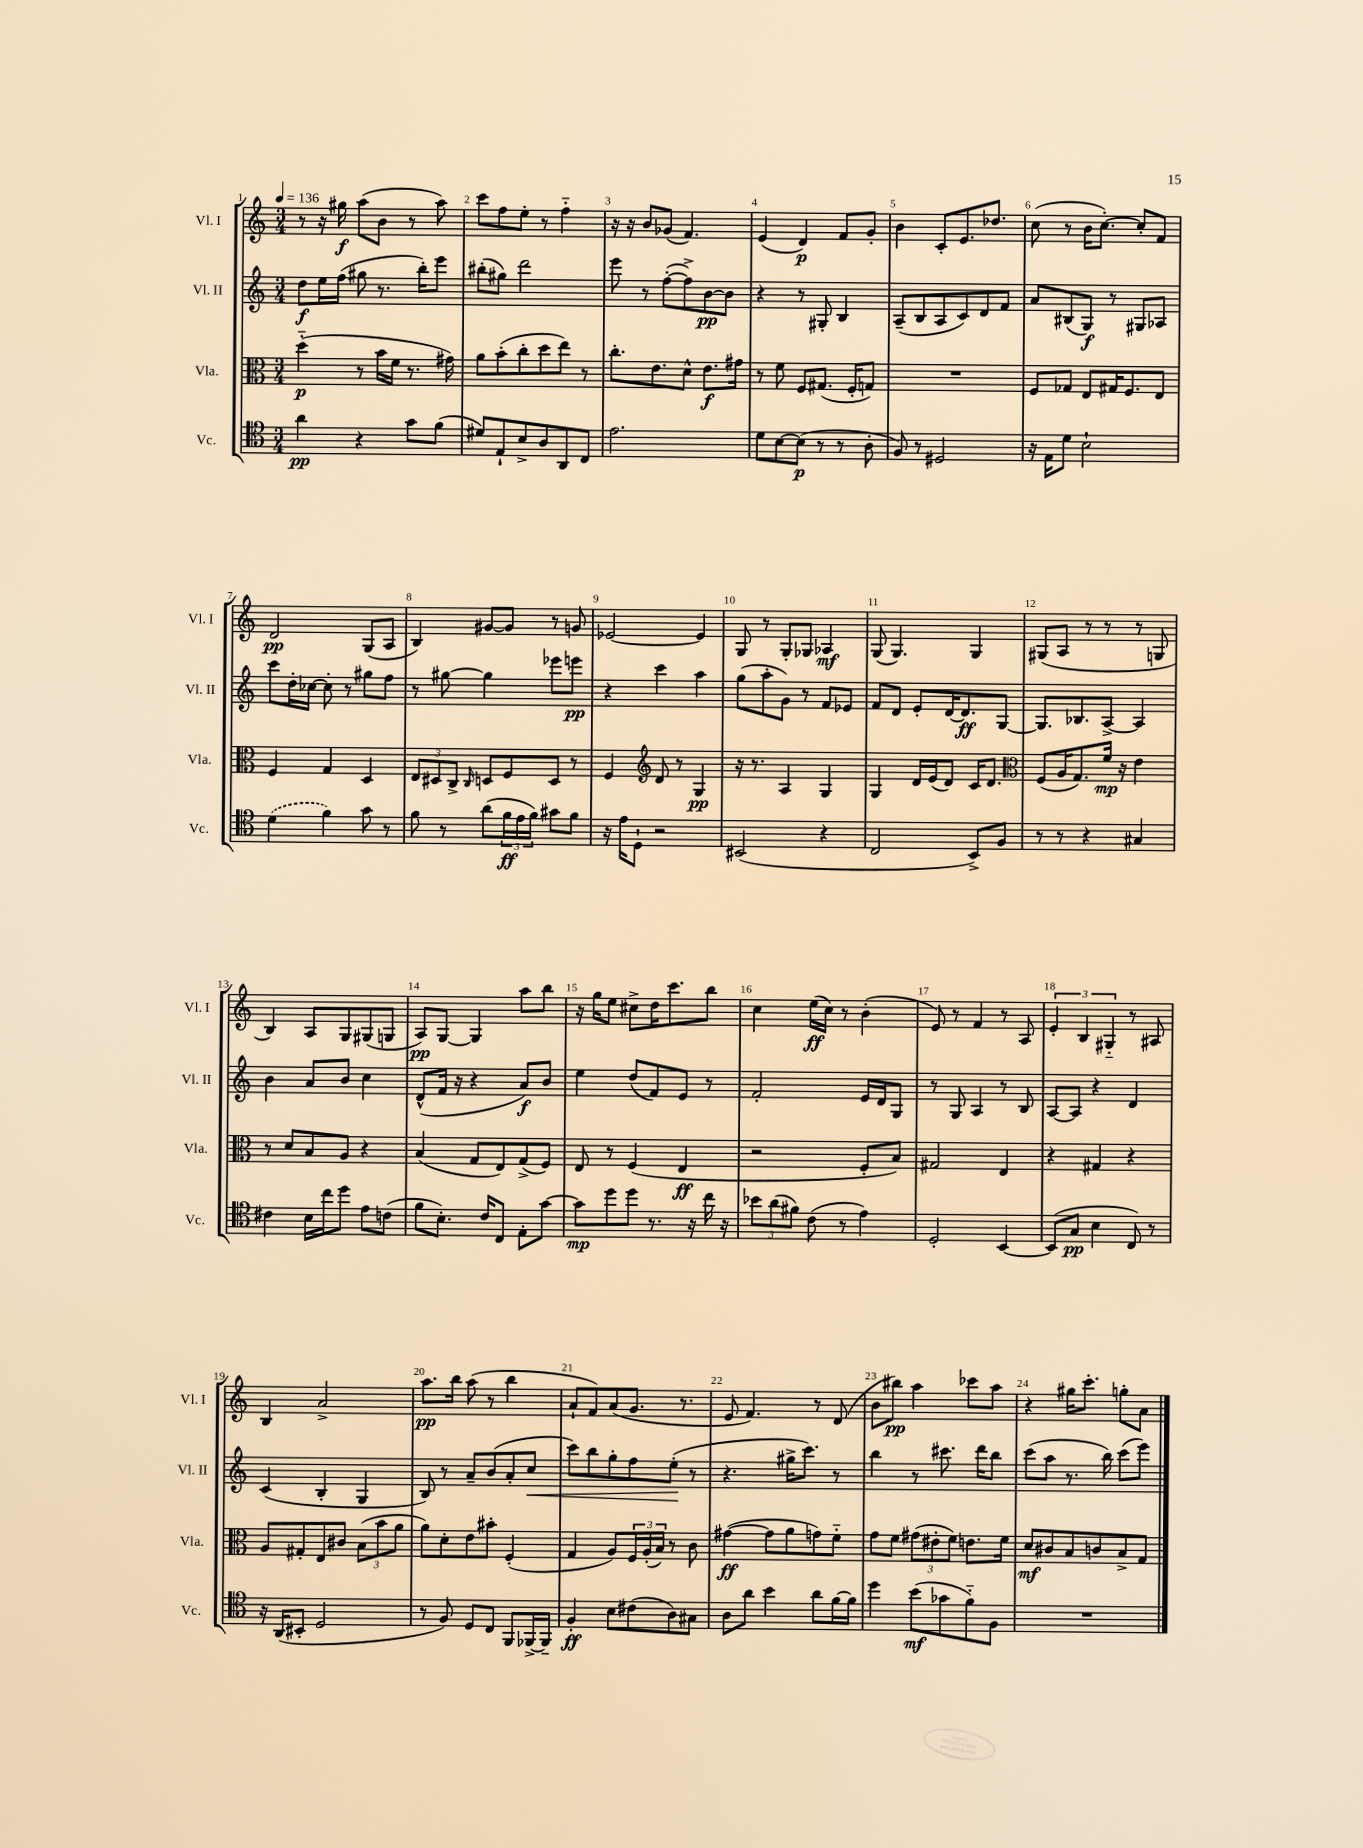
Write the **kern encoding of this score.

**kern	**dynam	**kern	**dynam	**kern	**dynam	**kern	**dynam
*part4	*part4	*part3	*part3	*part2	*part2	*part1	*part1
*staff4	*staff4	*staff3	*staff3	*staff2	*staff2	*staff1	*staff1
*I"Vc.	*	*I"Vla.	*	*I"Vl. II	*	*I"Vl. I	*
*I'Vc.	*	*I'Vla.	*	*I'Vl. II	*	*I'Vl. I	*
*clefC4	*	*clefC3	*	*clefG2	*	*clefG2	*
*k[]	*	*k[]	*	*k[]	*	*k[]	*
*M3/4	*	*M3/4	*	*M3/4	*	*M3/4	*
*MM136	*	*MM136	*	*MM136	*	*MM136	*
=1	=1	=1	=1	=1	=1	=1	=1
4a\	pp	(4dd\	p	8dd\L	f	8r	.
.	.	.	.	16ee\L	.	16r	.
.	.	.	.	(16ff\JJ	.	16gg#X\	f
4r	.	8r	.	8gg#X\	.	(8aa\L	.
.	.	16b\LL	.	8.r	.	8b\J	.
.	.	16f\JJ	.	.	.	.	.
8g\L	.	8.r	.	.	.	8r	.
.	.	.	.	16bb'\KL)	.	.	.
(8f\J	.	.	.	8eee\J	.	8aa\)	.
.	.	16g#X\)	.	.	.	.	.
=2	=2	=2	=2	=2	=2	=2	=2
8d#X/L)	.	8a\L	.	(8bb#X'\L	.	8ccc\L	.
8E`/	.	(8b'\	.	8gg#X\J)	.	8ff\	.
8B^/	.	8cc'\	.	2ddd\	.	8ee'\J	.
8A/	.	8dd\	.	.	.	8r	.
8AA/	.	8ee\J)	.	.	.	4ff\	.
8C/J	.	8r	.	.	.	.	.
=3	=3	=3	=3	=3	=3	=3	=3
2.e\	.	8.cc'\L	.	8eee\	.	16r	.
.	.	.	.	.	.	16r	.
.	.	.	.	8r	.	8b/L	.
.	.	8.e\	.	.	.	.	.
.	.	.	.	([8ff'\L	.	(8g-X/J	.
.	.	8d^^\J	.	8ff^\])	.	4.f/)	.
.	.	8.e\L	f	[8b\	pp	.	.
.	.	.	.	8b\J]	.	.	.
.	.	16g#X\Jk	.	.	.	.	.
=4	=4	=4	=4	=4	=4	=4	=4
8d\L	.	8r	.	4r	.	(4e/	.
[8B\	.	8f\	.	.	.	.	.
(8B\J]	p	8F/L	.	8r	.	4d/)	p
8r	.	(8.G#X/J	.	8G#X'/	.	.	.
8r	.	.	.	4B/	.	8f/L	.
.	.	16F'/KL	.	.	.	.	.
8A'\	.	8Gn/J)	.	.	.	8g'/J	.
=5	=5	=5	=5	=5	=5	=5	=5
8F/)	.	2.r	.	(8A~/L	.	4b\	.
8r	.	.	.	8B/	.	.	.
2D#X/	.	.	.	8A/	.	8c'/L	.
.	.	.	.	8c/)	.	8.e/	.
.	.	.	.	8d/	.	.	.
.	.	.	.	.	.	8.dd-X/J	.
.	.	.	.	8f/J	.	.	.
=6	=6	=6	=6	=6	=6	=6	=6
16r	.	8F/L	.	8a/L	.	(8cc\	.
16E\KL	.	.	.	.	.	.	.
8d\J	.	8G-X/J	.	(8B#X/	.	8r	.
2B`\	.	8E/L	.	8G/J)	f	16b\KL	.
.	.	.	.	.	.	[8.cc'\J)	.
.	.	16G#X/K	.	8r	.	.	.
.	.	8.F/	.	.	.	.	.
.	.	.	.	8G#X/L	.	8cc'/L]	.
.	.	8E/J	.	8A-X/J	.	8f/J	.
!!LO:LB:g=z
=7	=7	=7	=7	=7	=7	=7	=7
(4d\	.	4F/	.	8ccc\L	.	2d/	pp
.	.	.	.	16dd'\L	.	.	.
.	.	.	.	[16cc-X\JJ	.	.	.
4f\)	.	4G/	.	8cc-'\]	.	.	.
.	.	.	.	8r	.	.	.
8g\	.	4D/	.	8gg#X\L	.	(8G/L	.
8r	.	.	.	8ff\J	.	8A/J	.
=8	=8	=8	=8	=8	=8	=8	=8
8f\	.	12E/L	.	8r	.	4B/)	.
.	.	12D#X/	.	.	.	.	.
8r	.	.	.	[8gg#X\	.	.	.
.	.	12C^/J	.	.	.	.	.
.	.	16qqC/	.	.	.	.	.
(8a\L	.	8Dn/L	.	4gg#\]	.	[8g#X/L	.
24f\L	ff	8F/	.	.	.	8g#/J]	.
24e\	.	.	.	.	.	.	.
24f\JJ)	.	.	.	.	.	.	.
8g#X\L	.	8D/J	.	8eee-X\L	.	8r	.
8f\J	.	8r	.	8eeen\J	pp	8gn/	.
=9	=9	=9	=9	=9	=9	=9	=9
16r	.	4F/	.	4r	.	[2e-X/	.
16e\KL	.	.	.	.	.	.	.
8D`\J	.	.	.	.	.	.	.
*	*	*clefG2	*	*	*	*	*
2r	.	8d/	.	4ccc\	.	.	.
.	.	8r	.	.	.	.	.
.	.	4G/	pp	4aa\	.	4e-/]	.
=10	=10	=10	=10	=10	=10	=10	=10
(2BB#X/	.	16r	.	(8gg\L	.	8G/	.
.	.	8.r	.	.	.	.	.
.	.	.	.	8aa'\	.	8r	.
.	.	4A/	.	8g\J)	.	8G'/L	.
.	.	.	.	8r	.	8G-X/J	.
4r	.	4G/	.	8f/L	.	4A-X/	mf
.	.	.	.	8e-X/J	.	.	.
=11	=11	=11	=11	=11	=11	=11	=11
2C/	.	4G/	.	8f/L	.	(8G/	.
.	.	.	.	8d/J	.	4.G/)	.
.	.	16d/LL	.	8e'/L	.	.	.
.	.	(16e/J	.	.	.	.	.
.	.	8d/J)	.	[16d/K	.	.	.
.	.	.	.	8.d/]	ff	.	.
8BB^/L)	.	16c/KL	.	.	.	4G/	.
.	.	8.d/J	.	.	.	.	.
8F/J	.	.	.	[8G/J	.	.	.
=12	=12	=12	=12	=12	=12	=12	=12
*	*	*clefC3	*	*	*	*	*
8r	.	(8F/L	.	8.G/L]	.	(8G#X/L	.
8r	.	16A/K	.	.	.	8A/J	.
.	.	8.G/)	.	8.B-X/	.	.	.
4r	.	.	.	.	.	8r	.
.	.	16f/Jk	mp	[8A^/J	.	8r	.
.	.	16r	.	.	.	.	.
4G#X/	.	4e\	.	4A/]	.	8r	.
.	.	.	.	.	.	8Gn/	.
!!LO:LB:g=z
=13	=13	=13	=13	=13	=13	=13	=13
4c#X\	.	8r	.	4b\	.	4B/)	.
.	.	8d/L	.	.	.	.	.
16B\LL	.	8B/	.	8a/L	.	8A/L	.
16cc\J	.	.	.	.	.	.	.
8dd\J	.	8A/J	.	8b/J	.	8G/	.
8e\L	.	4r	.	4cc\	.	(8G#X/	.
(8cn\J	.	.	.	.	.	8Gn/J	.
=14	=14	=14	=14	=14	=14	=14	=14
8f\L	.	(4B/	.	(8d^^/L	.	8A/L)	pp
8.B'\J)	.	.	.	16f/Jk	.	[8G/J	.
.	.	.	.	16r	.	.	.
.	.	8G/L	.	4r	.	4G/]	.
16c/KL	.	.	.	.	.	.	.
8C/J	.	8E/)	.	.	.	.	.
8E'\L	.	(8G^/	.	8a/L)	f	8aa\L	.
[8g\J	.	8F/J)	.	8b/J	.	8bb\J	.
=15	=15	=15	=15	=15	=15	=15	=15
8g\L]	mp	8E/	.	4ee\	.	16r	.
.	.	.	.	.	.	16gg\KL	.
8dd\	.	8r	.	.	.	8ee\J	.
8dd\J	.	(4F/	.	(8dd/L	.	8cc#X^\L	.
8.r	.	.	.	8f/)	.	16dd\K	.
.	.	.	.	.	.	8.ccc\	.
.	.	4E/	ff	8e/J	.	.	.
16r	.	.	.	.	.	.	.
16cc\	.	.	.	8r	.	8bb\J	.
16r	.	.	.	.	.	.	.
=16	=16	=16	=16	=16	=16	=16	=16
12b-X\L	.	2r	.	2f'/	.	4cc\	.
(12a\	.	.	.	.	.	.	.
12f#X\J)	.	.	.	.	.	.	.
(8c\	.	.	.	.	.	(16ee\LL	ff
.	.	.	.	.	.	16cc\JJ)	.
8r	.	.	.	.	.	8r	.
4e\)	.	8F'/L	.	16e/LL	.	(4b'\	.
.	.	.	.	16d/J	.	.	.
.	.	8B/J)	.	8G/J	.	.	.
=17	=17	=17	=17	=17	=17	=17	=17
2D'/	.	2G#X/	.	8r	.	8e/)	.
.	.	.	.	8G/	.	8r	.
.	.	.	.	4A/	.	4f/	.
[4BB/	.	4E/	.	8r	.	8r	.
.	.	.	.	8B/	.	8A/	.
=18	=18	=18	=18	=18	=18	=18	=18
(8BB/L]	.	4r	.	[8A/L	.	6e'/	.
8G/J	pp	.	.	8A/J]	.	.	.
.	.	.	.	.	.	6B/	.
4B\	.	4G#X/	.	4r	.	.	.
.	.	.	.	.	.	6G#X/	.
8C/)	.	4r	.	4d/	.	8r	.
8r	.	.	.	.	.	8A#X/	.
!!LO:LB:g=z
=19	=19	=19	=19	=19	=19	=19	=19
16r	.	8A/L	.	(4c/	.	4B/	.
(16AA/KL	.	.	.	.	.	.	.
8BB#X'/J	.	8G#X'/	.	.	.	.	.
2D/	.	8E/	.	4B'/	.	2a^/	.
.	.	8c#X/J	.	.	.	.	.
.	.	(12B\L	.	4G/	.	.	.
.	.	12b\	.	.	.	.	.
.	.	12a\J	.	.	.	.	.
=20	=20	=20	=20	=20	=20	=20	=20
8r	.	8a\L)	.	8B/)	.	8.aa\L	pp
8F/)	.	8d'\	.	8r	.	.	.
.	.	.	.	.	.	16bb\Jk	.
8D/L	.	8e\	.	8a~/L	.	(8aa\	.
8C/J	.	8b#X'\J	.	(8b/	.	8r	.
8FF/L	.	(4F'/	.	8a'/	.	4bb\	.
!	!	!	!	!	!LO:HP:b	!	!
[16FF-X^/L	.	.	.	8cc/J	<	.	.
16FF-~/JJ]	.	.	.	.	.	.	.
=21	=21	=21	=21	=21	=21	=21	=21
4F'/	ff	4G/	.	8ccc\L)	.	8a`/L	.
.	.	.	.	8bb\	.	8f/)	.
8B\L	.	8A/L)	.	8gg'\	.	(8a/	.
(8c#X\	.	24F/L	.	8ff\	.	8.g/J	.
.	.	(24A'/	.	.	.	.	.
.	.	24B/JJ)	.	.	.	.	.
8A\)	.	8r	.	(8ee'\J	.	.	.
.	.	.	.	.	.	8.r	.
8G#X\J	.	8c\	.	8r	[	.	.
=22	=22	=22	=22	=22	=22	=22	=22
8A\L	.	([4g#X\	ff	4.r	.	8e/	.
8a\J	.	.	.	.	.	4.f/)	.
4b\	.	8g#\L]	.	.	.	.	.
.	.	8a\	.	16gg#X^\KL	.	.	.
.	.	.	.	8.ccc\J)	.	.	.
8a\L	.	8gn\)	.	.	.	8r	.
[16f\L	.	8f\J	.	8r	.	(8d/	.
16f\JJ]	.	.	.	.	.	.	.
=23	=23	=23	=23	=23	=23	=23	=23
4dd\	.	8g\L	.	4bb\	.	8b\L	.
.	.	8f\J	.	.	.	8bb#X\J)	pp
(8b\L	mf	(12g#X\L	.	8r	.	4aa\	.
.	.	12e#X'\	.	.	.	.	.
8g-X\	.	.	.	8.ccc#X\	.	.	.
.	.	12f\J)	.	.	.	.	.
8f\)	.	8.en\L	.	.	.	8ccc-X\L	.
.	.	.	.	16ddd\KL	.	.	.
8F\J	.	.	.	8bb\J	.	8aa\J	.
.	.	16f\Jk	.	.	.	.	.
=24	=24	=24	=24	=24	=24	=24	=24
2.r	.	8d/L	mf	(8ccc\L	.	4r	.
.	.	8c#X/	.	8aa\J	.	.	.
.	.	8B/	.	8.r	.	16gg#X\KL	.
.	.	.	.	.	.	8.ccc'\J	.
.	.	8cn/	.	.	.	.	.
.	.	.	.	16bb\)	.	.	.
.	.	8B^/	.	(8ccc\L	.	8ggn'\L	.
.	.	8G/J	.	8eee\J)	.	8a\J	.
==	==	==	==	==	==	==	==
*-	*-	*-	*-	*-	*-	*-	*-
